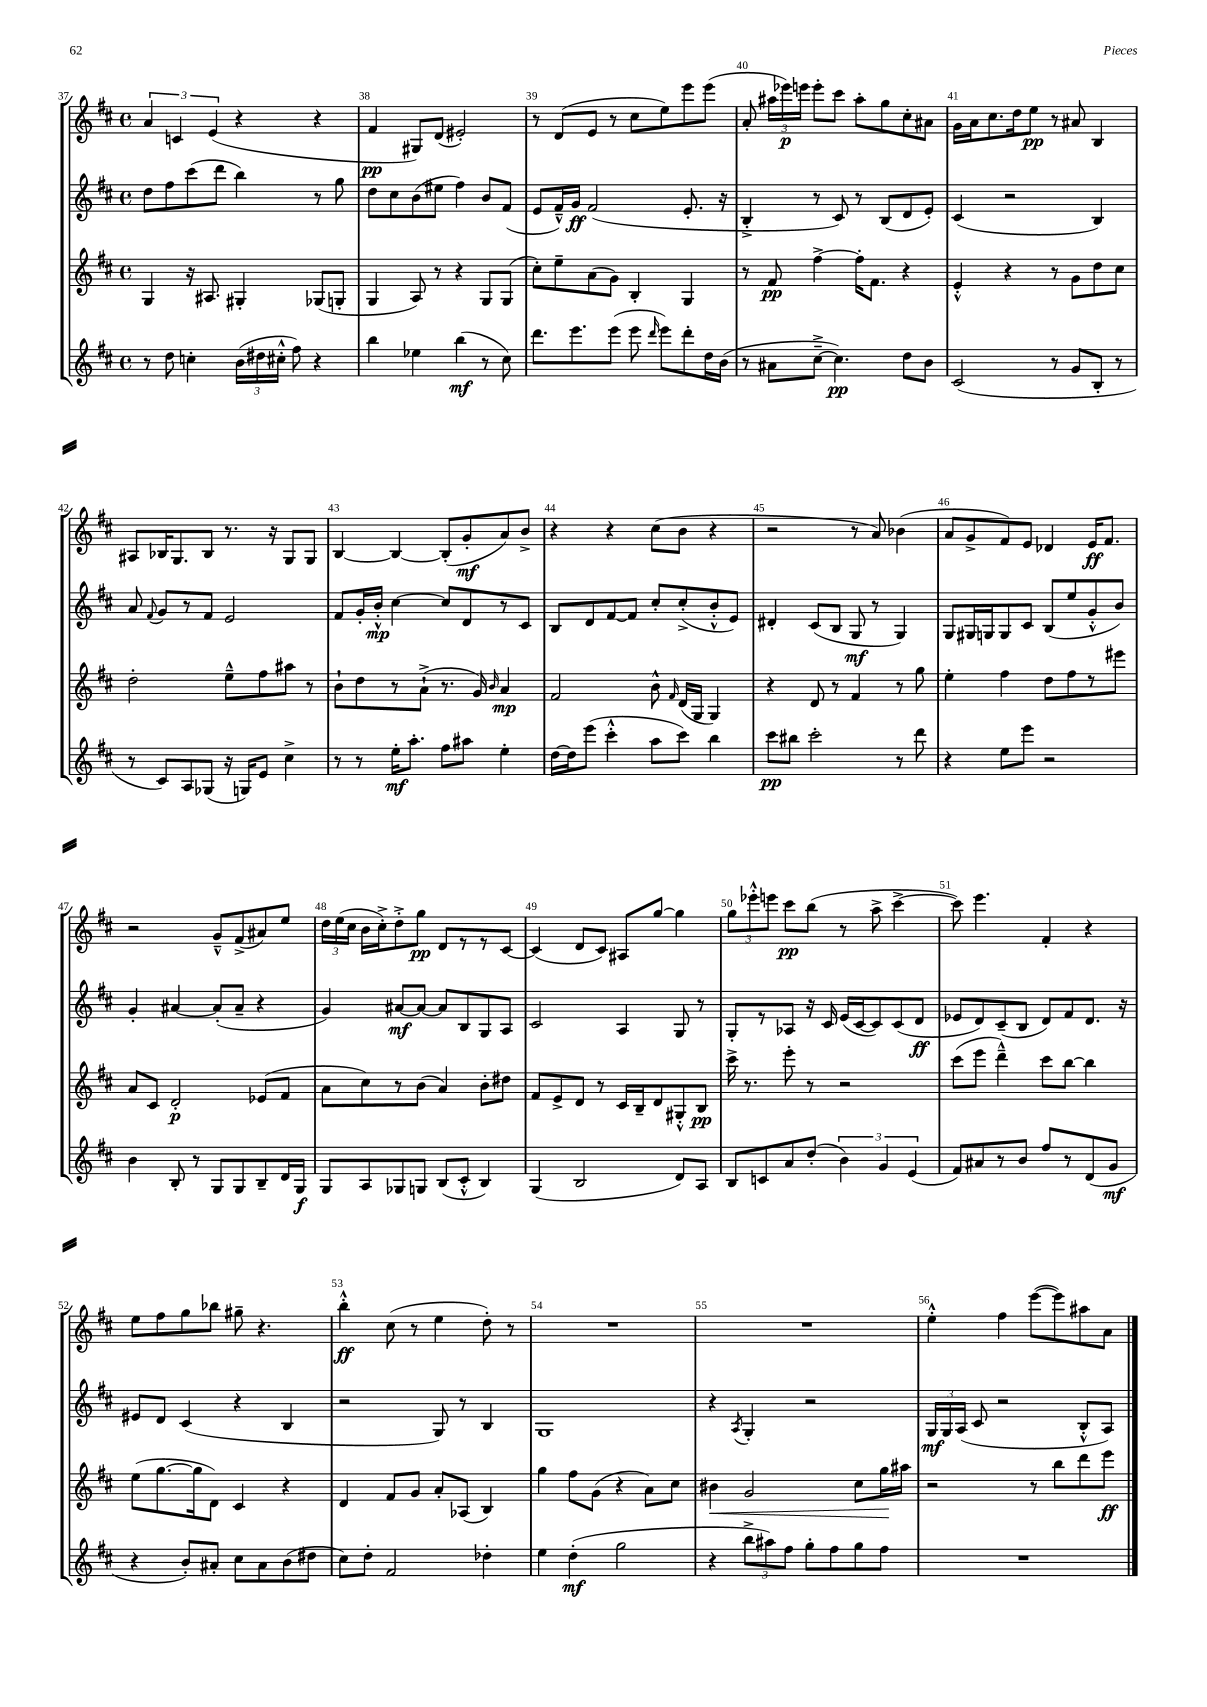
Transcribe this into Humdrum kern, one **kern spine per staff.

**kern	**dynam	**kern	**dynam	**kern	**dynam	**kern	**dynam
*part4	*part4	*part3	*part3	*part2	*part2	*part1	*part1
*staff4	*staff4	*staff3	*staff3	*staff2	*staff2	*staff1	*staff1
*clefG2	*	*clefG2	*	*clefG2	*	*clefG2	*
*k[f#c#]	*	*k[f#c#]	*	*k[f#c#]	*	*k[f#c#]	*
*M4/4	*	*M4/4	*	*M4/4	*	*M4/4	*
*met(c)	*	*met(c)	*	*met(c)	*	*met(c)	*
=37	=37	=37	=37	=37	=37	=37	=37
8r	.	4G/	.	8dd\L	.	6a/	.
8dd\	.	.	.	8ff#\	.	.	.
.	.	.	.	.	.	6cn/	.
4ccn'\	.	16r	.	(8ccc#\	.	.	.
.	.	8.A#X/	.	.	.	.	.
.	.	.	.	.	.	(6e/	.
.	.	.	.	8ddd\J	.	.	.
(24b\LL	.	4G#X'/	.	4bb\)	.	4r	.
24dd#X\	.	.	.	.	.	.	.
24cc#X'^^\JJ	.	.	.	.	.	.	.
8ff#\)	.	.	.	.	.	.	.
4r	.	(8G-X/L	.	8r	.	4r	.
.	.	8Gn'/J	.	8gg\	.	.	.
=38	=38	=38	=38	=38	=38	=38	=38
4bb\	.	4G/	.	8dd\L	.	4f#/	pp
.	.	.	.	8cc#\	.	.	.
4ee-X\	.	8A/)	.	(8b\	.	8G#X/L)	.
.	.	8r	.	8ee#X\J	.	(8d/J	.
(4bb\	mf	4r	.	4ff#\)	.	2e#X'/)	.
8r	.	8G/L	.	8b/L	.	.	.
8cc#\)	.	(8G/J	.	(8f#/J	.	.	.
=39	=39	=39	=39	=39	=39	=39	=39
8.ddd\L	.	8cc#'\L)	.	8e/L	.	8r	.
.	.	8ee~\	.	16f#~^^/L)	.	(8d/L	.
8.eee\	.	.	.	16g/JJ	ff	.	.
.	.	(8a\	.	(2f#/	.	8e/J	.
(8eee\J	.	8g\J)	.	.	.	8r	.
8eee\	.	4B'/	.	.	.	8cc#\L	.
16qqddd/	.	.	.	.	.	.	.
8eee\L)	.	.	.	.	.	8ee\)	.
8ddd'\	.	4G/	.	8.e'/	.	8eee\	.
16dd\L	.	.	.	.	.	(8eee\J	.
(16b\JJ	.	.	.	16r	.	.	.
=40	=40	=40	=40	=40	=40	=40	=40
8r	.	8r	.	4B'^/	.	8a'/	.
8a#X\L	.	8f#/	pp	.	.	24aa#X\LL	.
.	.	.	.	.	.	24eee-X\)	p
.	.	.	.	.	.	24eeen\JJ	.
[8cc#~^\J	.	[4ff#^\	.	8r	.	8eee'\L	.
4.cc#\])	pp	.	.	8c#/)	.	8ccc#\J	.
.	.	16ff#'\KL]	.	8r	.	8aa#'\L	.
.	.	8.f#\J	.	.	.	.	.
.	.	.	.	(8B/L	.	8gg\	.
8dd\L	.	4r	.	8d/	.	8cc#'\	.
8b\J	.	.	.	8e'/J)	.	8a#X\J	.
=41	=41	=41	=41	=41	=41	=41	=41
(2c#/	.	4e'^^/	.	(4c#/	.	16g\LL	.
.	.	.	.	.	.	16a\J	.
.	.	.	.	.	.	8.cc#\	.
.	.	4r	.	2r	.	.	.
.	.	.	.	.	.	16dd\k	.
.	.	.	.	.	.	8ee\J	pp
8r	.	8r	.	.	.	8r	.
8g/L	.	8g\L	.	.	.	8a#X/	.
8B'/J	.	8dd\	.	4B/)	.	4B/	.
8r	.	8cc#\J	.	.	.	.	.
!!LO:LB:g=z
=42	=42	=42	=42	=42	=42	=42	=42
8r	.	2dd'\	.	8a/	.	8A#X/L	.
.	.	.	.	8qqf#/	.	.	.
8c#/L)	.	.	.	8g/L	.	16B-X/K	.
.	.	.	.	.	.	8.G/	.
8A/	.	.	.	8r	.	.	.
(8G-X/J	.	.	.	8f#/J	.	8B-/J	.
16r	.	8ee~^^\L	.	2e/	.	8.r	.
16Gn/KL)	.	.	.	.	.	.	.
8e/J	.	8ff#\	.	.	.	.	.
.	.	.	.	.	.	16r	.
4cc#^\	.	8aa#X\J	.	.	.	8G/L	.
.	.	8r	.	.	.	8G/J	.
=43	=43	=43	=43	=43	=43	=43	=43
8r	.	8b`\L	.	8f#/L	.	[4B/	.
8r	.	8dd\	.	16g'/L	.	.	.
.	.	.	.	16b'^^/JJ	mp	.	.
16ee'\KL	mf	8r	.	[4cc#\	.	4B/_	.
8.aa'\J	.	.	.	.	.	.	.
.	.	(8a`^\J	.	.	.	.	.
8ff#\L	.	8.r	.	8cc#/L]	.	(8B'/L]	.
8aa#X\J	.	.	.	8d/	.	8g'/	mf
.	.	16g/)	.	.	.	.	.
.	.	16qqb/	.	.	.	.	.
4ee'\	.	4a/	mp	8r	.	8a/)	.
.	.	.	.	8c#/J	.	8b^/J	.
=44	=44	=44	=44	=44	=44	=44	=44
[16dd\LL	.	2f#/	.	8B/L	.	4r	.
16dd\J]	.	.	.	.	.	.	.
(8eee\J	.	.	.	8d/	.	.	.
4ccc#'^^\	.	.	.	[8f#/	.	4r	.
.	.	.	.	8f#/J]	.	.	.
8aa\L	.	8b^^\	.	8cc#'/L	.	(8cc#\L	.
.	.	16qqf#/	.	.	.	.	.
8ccc#\J)	.	(16d/LL	.	(8cc#'^/	.	8b\J	.
.	.	16G/JJ	.	.	.	.	.
4bb\	.	4G/)	.	8b'^^/	.	4r	.
.	.	.	.	8e/J)	.	.	.
=45	=45	=45	=45	=45	=45	=45	=45
8ccc#\L	pp	4r	.	4d#X'/	.	2r	.
8bb#X\J	.	.	.	.	.	.	.
2ccc#'\	.	8d/	.	(8c#/L	.	.	.
.	.	8r	.	8B/J	.	.	.
.	.	4f#/	.	8G/	mf	8r	.
.	.	.	.	8r	.	8a/)	.
8r	.	8r	.	4G/)	.	(4b-X\	.
8ddd\	.	8gg\	.	.	.	.	.
=46	=46	=46	=46	=46	=46	=46	=46
4r	.	4ee'\	.	8G/L	.	8a/L	.
.	.	.	.	16G#X/L	.	8g^/	.
.	.	.	.	16Gn/J	.	.	.
8ee\L	.	4ff#\	.	8G/	.	8f#/)	.
8eee\J	.	.	.	8c#/J	.	8e/J	.
2r	.	8dd\L	.	(8B/L	.	4d-X/	.
.	.	8ff#\	.	8ee/	.	.	.
.	.	8r	.	8g'^^/	.	16e/KL	ff
.	.	.	.	.	.	8.f#/J	.
.	.	8eee#X\J	.	8b/J)	.	.	.
!!LO:LB:g=z
=47	=47	=47	=47	=47	=47	=47	=47
4b\	.	8a/L	.	4g'/	.	2r	.
.	.	8c#/J	.	.	.	.	.
8B'/	.	2d'/	p	[4a#X/	.	.	.
8r	.	.	.	.	.	.	.
8G/L	.	.	.	(8a#'/L]	.	8g~^^/L	.
8G/	.	.	.	8a#~/J	.	(8f#^/	.
8B~/	.	(8e-X/L	.	4r	.	8a#X/)	.
16d/L	.	8f#/J	.	.	.	8ee/J	.
16G/JJ	f	.	.	.	.	.	.
=48	=48	=48	=48	=48	=48	=48	=48
8G/L	.	8a\L	.	4g/)	.	24dd\LL	.
.	.	.	.	.	.	(24ee\	.
.	.	.	.	.	.	24cc#\JJ	.
8A/	.	8cc#\)	.	.	.	16b\LL	.
.	.	.	.	.	.	16cc#'^\J)	.
8G-X/	.	8r	.	[8a#X/L	mf	8dd'^\	.
8Gn/J	.	(8b\J	.	8a#/J_	.	8gg\J	pp
(8B/L	.	4a/)	.	8a#/L]	.	8d/L	.
8c#'^^/J	.	.	.	8B/	.	8r	.
4B/)	.	8b'\L	.	8G/	.	8r	.
.	.	8dd#X\J	.	8A/J	.	[8c#/J	.
=49	=49	=49	=49	=49	=49	=49	=49
(4G/	.	8f#/L	.	2c#/	.	(4c#/]	.
.	.	8e^/	.	.	.	.	.
2B/	.	8d/J	.	.	.	8d/L	.
.	.	8r	.	.	.	8c#/J)	.
.	.	16c#/LL	.	4A/	.	8A#X/L	.
.	.	16B~/J	.	.	.	.	.
.	.	8d/	.	.	.	[8gg/J	.
8d/L)	.	8G#X'^^/	.	8G/	.	4gg\]	.
8A/J	.	8B/J	pp	8r	.	.	.
=50	=50	=50	=50	=50	=50	=50	=50
8B/L	.	16ccc#^\	.	8G'/L	.	12gg\L	.
.	.	8.r	.	.	.	.	.
.	.	.	.	.	.	12eee-X'^^\	.
8cn/	.	.	.	8r	.	.	.
.	.	.	.	.	.	12eeen\J	.
8a/	.	8eee'\	.	8A-X/J	.	8ccc#\L	pp
(8dd'/J	.	8r	.	16r	.	(8bb\J	.
.	.	.	.	16c#/	.	.	.
6b\)	.	2r	.	(16e/LL	.	8r	.
.	.	.	.	[16c#/J	.	.	.
.	.	.	.	8c#/])	.	8aa^\	.
6g/	.	.	.	.	.	.	.
.	.	.	.	(8c#/	.	[4ccc#^\	.
(6e/	.	.	.	.	.	.	.
.	.	.	.	8d/J	ff	.	.
=51	=51	=51	=51	=51	=51	=51	=51
8f#/L)	.	(8ccc#\L	.	8e-X/L	.	8ccc#\])	.
8a#X/	.	8eee\J	.	8d/)	.	4.eee\	.
8r	.	4ddd~^^\)	.	(8c#~/	.	.	.
8b/J	.	.	.	8B/J	.	.	.
8ff#/L	.	8ccc#\L	.	8d/L)	.	4f#'/	.
8r	.	[8bb\J	.	8f#/	.	.	.
(8d/	.	4bb\]	.	8.d/J	.	4r	.
8g/J	mf	.	.	.	.	.	.
.	.	.	.	16r	.	.	.
!!LO:LB:g=z
=52	=52	=52	=52	=52	=52	=52	=52
4r	.	(8ee\L	.	8e#X/L	.	8ee\L	.
.	.	[8.gg\	.	8d/J	.	8ff#\	.
8b'/L)	.	.	.	(4c#/	.	8gg\	.
.	.	16gg\k]	.	.	.	.	.
8a#X'/J	.	8d\J)	.	.	.	8bb-X\J	.
8cc#\L	.	4c#/	.	4r	.	8gg#X~\	.
8a#\	.	.	.	.	.	4.r	.
(8b\	.	4r	.	4B/	.	.	.
8dd#X\J	.	.	.	.	.	.	.
=53	=53	=53	=53	=53	=53	=53	=53
8cc#\L)	.	4d/	.	2r	.	4bb'^^\	ff
8dd'\J	.	.	.	.	.	.	.
2f#/	.	8f#/L	.	.	.	(8cc#\	.
.	.	8g/J	.	.	.	8r	.
.	.	8a'/L	.	8G/)	.	4ee\	.
.	.	(8A-X/J	.	8r	.	.	.
4dd-X'\	.	4B/)	.	4B/	.	8dd'\)	.
.	.	.	.	.	.	8r	.
=54	=54	=54	=54	=54	=54	=54	=54
4ee\	.	4gg\	.	1G	.	1r	.
(4dd'\	mf	8ff#\L	.	.	.	.	.
.	.	(8g\J	.	.	.	.	.
2gg\	.	4r	.	.	.	.	.
.	.	8a\L)	.	.	.	.	.
.	.	8cc#\J	.	.	.	.	.
=55	=55	=55	=55	=55	=55	=55	=55
!	!	!	!LO:HP:b	!	!	!	!
4r	.	4b#X\	<	4r	.	1r	.
.	.	.	.	8qA/	.	.	.
12bb^\L	.	2g/	.	4G'/	.	.	.
12aa#X\)	.	.	.	.	.	.	.
12ff#\J	.	.	.	.	.	.	.
8gg'\L	.	.	.	2r	.	.	.
8ff#\	.	.	.	.	.	.	.
8gg\	.	8cc#\L	.	.	.	.	.
8ff#\J	.	16gg\L	.	.	.	.	.
.	.	16aa#X\JJ	[	.	.	.	.
=56	=56	=56	=56	=56	=56	=56	=56
1r	.	2r	.	24G/LL	mf	4ee'^^\	.
.	.	.	.	24G/	.	.	.
.	.	.	.	(24A/JJ	.	.	.
.	.	.	.	8c#/	.	.	.
.	.	.	.	2r	.	4ff#\	.
.	.	8r	.	.	.	([8eee\L	.
.	.	8bb\L	.	.	.	8eee\])	.
.	.	8ddd\	.	8B'^^/L	.	8aa#X\	.
.	.	8eee\J	ff	8A/J)	.	8a\J	.
==	==	==	==	==	==	==	==
*-	*-	*-	*-	*-	*-	*-	*-
